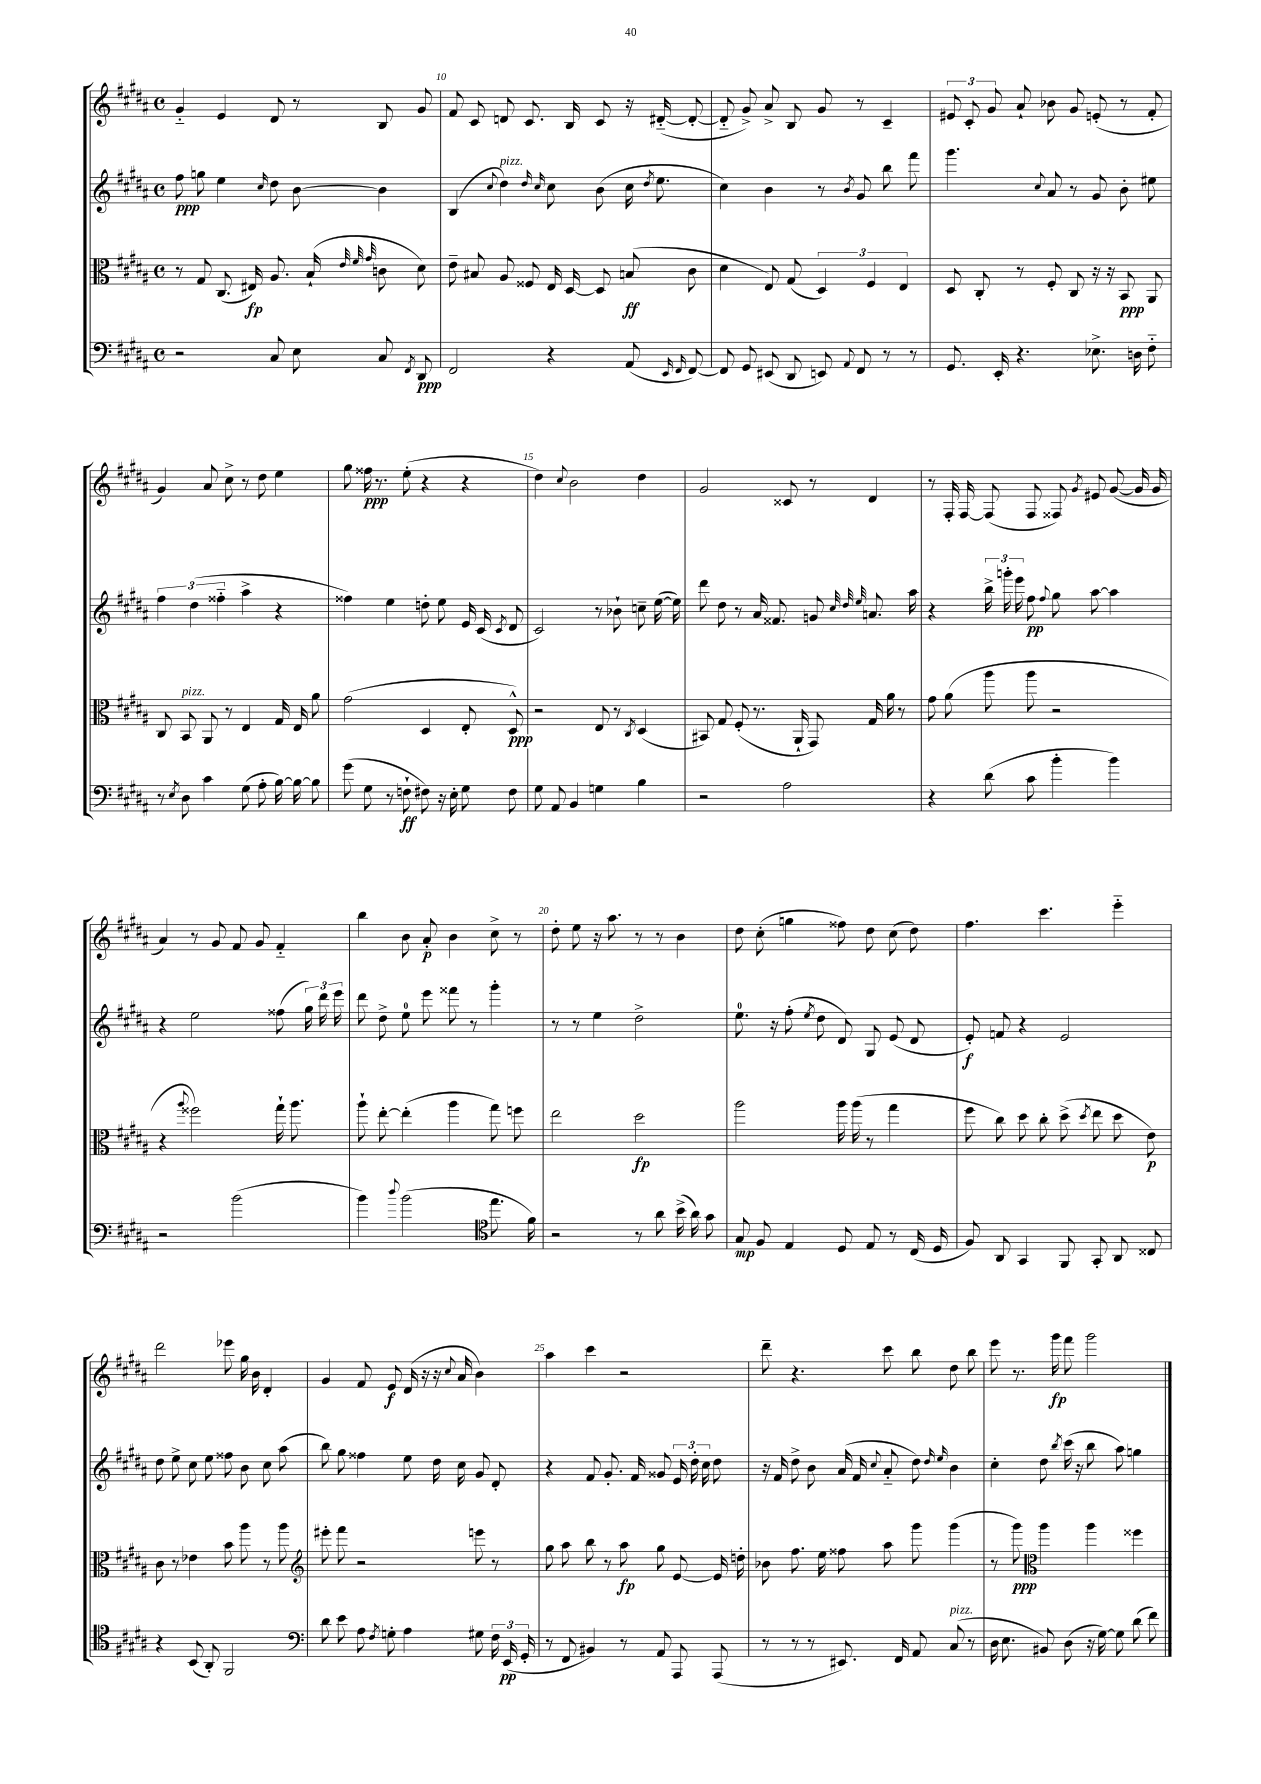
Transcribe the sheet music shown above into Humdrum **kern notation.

**kern	**kern	**kern	**kern
*staff4	*staff3	*staff2	*staff1
*clefF4	*clefC3	*clefG2	*clefG2
*k[f#c#g#d#a#]	*k[f#c#g#d#a#]	*k[f#c#g#d#a#]	*k[f#c#g#d#a#]
*M4/4	*M4/4	*M4/4	*M4/4
*met(c)	*met(c)	*met(c)	*met(c)
2r	8r	8ff#	4g#'~
.	8G#	8gg	.
.	(8.C#	4ee	4e
.	16E#)	.	.
.	.	16qqcc#	.
8C#	8.A#	8dd#	8d#
8E	.	[8b	8r
.	(16B`	.	.
.	32qqe	.	.
.	32qqf#	.	.
.	32qqg#	.	.
8C#	8c	4b]	8B
8qFF#	.	.	.
8DD#	8d#)	.	8g#
=	=	=	=
2FF#	8e~	(4B	8f#
.	8B#	.	8c#
.	.	8qqcc#	.
.	8A#	4dd#)	8d
.	8F##	.	8.c#
.	.	16qqdd#	.
.	.	16qqcc#	.
4r	16E	8cc#	.
.	[16D#	.	16B
.	8D#]	(8b	8c#
(8AA#	(8B	16cc#	16r
.	.	8qdd#	.
.	.	8.ee	([16d#'~
16qqEE	.	.	.
16qqFF#	.	.	.
[8FF#)	8c#	.	8d#'_
=	=	=	=
8FF#]	4d#	4cc#)	8d#'~]
8GG#	.	.	8g#^)
(8EE#	8E)	4b	8a#^
8DD#	(8G#	.	8B
8EE)	6D#)	8r	8g#
8qqAA#	.	8qb	.
8FF#	.	8g#	8r
.	6F#	.	.
8r	.	8bb	4c#~
.	6E	.	.
8r	.	8fff#	.
=	=	=	=
8.GG#	8D#	4.ggg#	12e#
.	.	.	12c#'
.	8C#'	.	.
.	.	.	12g#
16EE'	.	.	.
4.r	8r	.	8a#`
.	.	8qqcc#	.
.	8F#'	8a#	8b-
.	8C#	8r	8g#
8.E-^	16r	8g#	(8e'
.	16r	.	.
.	8BB	8b'	8r
16D	.	.	.
8F#'~	8AA#	8ee#	8f#'
=	=	=	=
8r	8C#	6ff#	4g#)
8qE	.	.	.
8D#	8BB	.	.
.	.	(6dd#	.
4c#	8AA#	.	8a#
.	.	6ff##'~	.
.	8r	.	8cc#^
(8G#	4E	4aa#^	8r
8A#'	.	.	8dd#
[16B)	16G#	4r	4ee
16B_	16E	.	.
8B]	8a#	.	.
=	=	=	=
(8g#	(2g#	4ff##)	8gg#
8G#	.	.	16ff##
.	.	.	8.r
8r	.	4ee	.
8F`	.	.	(8ee'
8F#)	4D#	8dd'	4r
16r	.	8ee	.
16E'	.	.	.
8G#	8E'	16e	4r
.	.	(16c#	.
.	.	8qc#	.
8F#	8D#^^)	8d#	.
=	=	=	=
8G#	2r	2c#)	4dd#)
8AA#	.	.	.
.	.	.	8qqcc#
4BB	.	.	2b
4G	8E	8r	.
.	8r	8b-`	.
.	8qC#	.	.
4B	(4D#	8cc~	4dd#
.	.	([16ee	.
.	.	16ee])	.
=	=	=	=
2r	8BB#)	8ddd#	2g#
.	8G#	8dd#	.
.	(8F#'	8r	.
.	8.r	16a#	.
.	.	8.f##	.
2A#	.	.	8c##
.	16AA#`	.	.
.	8GG#)	8g	8r
.	.	32qqcc#	.
.	.	32qqdd#	.
.	.	32qqee	.
.	16G#	8.a	4d#
.	16a#	.	.
.	8r	.	.
.	.	16aa#	.
=	=	=	=
4r	8g#	4r	8r
.	(8a#	.	16F#'
.	.	.	[16F#
(8d#	8aa#	24bb^	(8F#]
.	.	24ggg'	.
.	.	24eee	.
8c#	8aa#	8ff#	8F#
.	.	8qqff#	.
4b'	2r	8gg#	8F##)
.	.	.	8qg#
.	.	[8aa#	8e#
4b)	.	4aa#]	([8g#
.	.	.	16g#]
.	.	.	16g#
=	=	=	=
2r	4r	4r	4a#)
.	8qqaa#	.	.
.	2ff##)	2ee	8r
.	.	.	8g#
(2b	.	.	8f#
.	.	.	8g#
.	16gg#`	(8ff##	4f#'~
.	8.aa#	.	.
.	.	24gg#)	.
.	.	24ddd#	.
.	.	24eee	.
=	=	=	=
4b)	8aa#`	8ddd#	4bb
.	[8ee'	8dd#^	.
8qqdd#	.	.	.
(2b	(4ee']	8ee	8b
.	.	8eee	8a#'
.	4aa#	8fff##	4b
.	.	8r	.
*clefC4	*	*	*
8.ee	8gg#)	4ggg#'	8cc#^
.	8ff	.	8r
16f#)	.	.	.
=	=	=	=
2r	2ee	8r	8dd#'
.	.	8r	8ee
.	.	4ee	16r
.	.	.	8.aa#
8r	2dd#	2dd#^	8r
8a#	.	.	8r
(16b^	.	.	4b
16a#)	.	.	.
8g#	.	.	.
=	=	=	=
8G#	2aa#	8.ee	8dd#
8F#	.	.	(8cc#'
.	.	16r	.
4E	.	(8ff#'	4gg
.	.	8qee	.
.	.	8dd#	.
8D#	16aa#	8d#)	8ff##)
.	(16aa#	.	.
8E	8r	8G#	8dd#
8r	4gg#	(8e	(8cc#
(16C#	.	8d#	8dd#)
16D#	.	.	.
=	=	=	=
8F#)	8ff#	8e')	4.ff#
8AA#	8cc#)	8f	.
4GG#	8dd#	4r	.
.	8cc#'	.	4.ccc#
8FF#	(8dd#^	2e	.
.	8qdd#	.	.
8GG#'	8ee	.	.
8AA#	8dd#	.	4eee'~
8C##	8e)	.	.
=	=	=	=
4r	8c#	8dd#	2ddd#
.	8r	8ee^	.
(8BB	4e-	8cc#	.
8AA#')	.	8ee	.
2FF#	8b	8ff##	8eee-
.	8aa#	8b	16gg#
.	.	.	16b
.	8r	8cc#	4d#'
.	8aa#	(8aa#	.
=	=	=	=
*clefF4	*clefG2	*	*
8d#	8eee#'	8bb)	4g#
8e	8fff#	8gg#	.
8A#	2r	4ff##	8f#
8qF#	.	.	.
8G'	.	.	8e
4A#	.	8ee	(16d#
.	.	.	16r
.	.	16dd#	16r
.	.	.	8qqcc#
.	.	16cc#	16a#
8G#	8eee	8g#	4b)
24F#	8r	8d#'	.
(24EE	.	.	.
24GG#'	.	.	.
=	=	=	=
8r	8gg#	4r	4aa#
8FF#	8aa#	.	.
4BB#)	8bb	8f#	4ccc#
.	8r	8.g#'	.
8r	8aa#	.	2r
.	.	16f#	.
8AA#	8gg#	8g##	.
8AAA#	[8e	24e	.
.	.	24dd#'	.
.	.	24cc#	.
(8AAA#	16e]	8dd#	.
.	16dd'	.	.
=	=	=	=
8r	8b-	16r	8ddd#~
.	.	16f#	.
8r	8.ff#	8dd#^	4.r
8r	.	8b	.
.	16ee	.	.
8.EE#)	8ff##	(16a#	.
.	.	16f#	.
.	.	8qqcc#	.
.	8aa#	8a#'~	8ccc#
16FF#	.	.	.
8AA#	8ggg#	8dd#)	8bb
.	.	16qqdd#	.
.	.	16qqee	.
(8C#	(4ggg#	4b	8dd#
8r	.	.	8bb
=	=	=	=
16D#	8r	4cc#'	8eee
8.E	.	.	.
.	8ggg#)	.	8.r
*	*clefC3	*	*
8BB#)	4aa#	8dd#	.
.	.	.	16ggg#
.	.	8qbb	.
(8D#	.	(16ccc#	8fff#
.	.	16r	.
16r	4aa#	8bb	2ggg#
[16G#)	.	.	.
8G#]	.	8aa#)	.
(8d#	4ff##	4gg	.
8f#)	.	.	.
==	==	==	==
*-	*-	*-	*-
